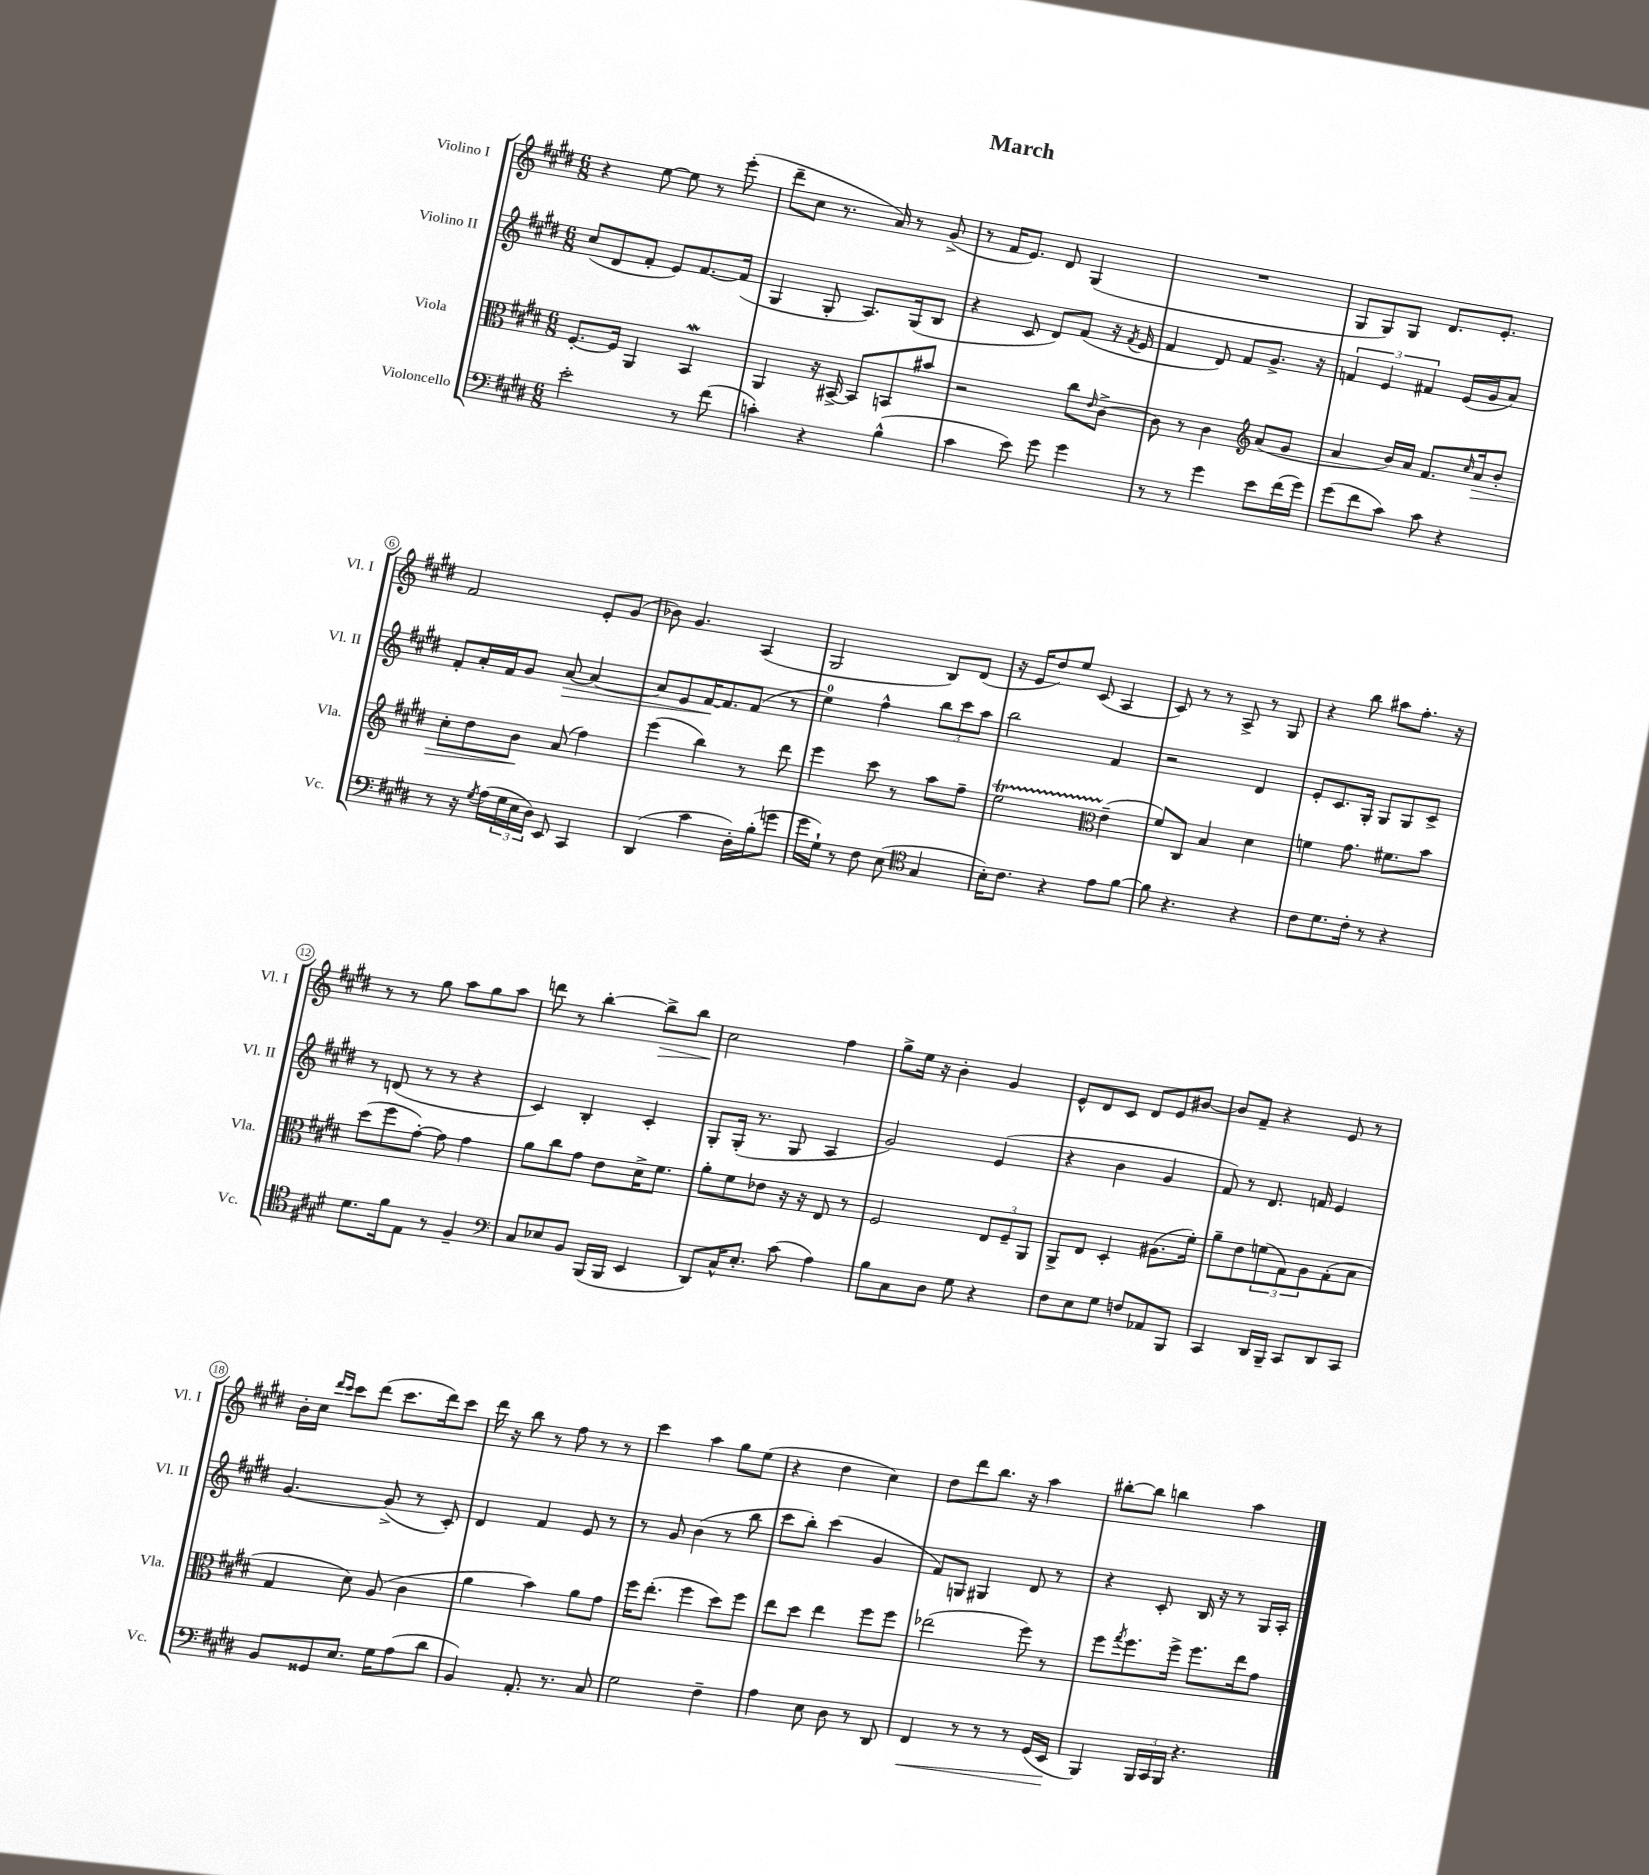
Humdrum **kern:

**kern	**kern	**kern	**kern
*staff4	*staff3	*staff2	*staff1
*clefF4	*clefC3	*clefG2	*clefG2
*k[f#c#g#d#]	*k[f#c#g#d#]	*k[f#c#g#d#]	*k[f#c#g#d#]
*M6/8	*M6/8	*M6/8	*M6/8
2e'\	[8.F#'/L	(8cc#/L	4r
.	.	8d#/	.
.	16F#/]Jk	.	.
.	4AA/	8f#'/J	[8ee\
.	.	8e/L)	8ee\]
8r	4BB/	[8.f#/	8r
(8f#\	.	.	(8eee'\
.	.	(16f#/]Jk	.
=	=	=	=
4c'\)	4AA/	4G#/	8ddd#~\L
.	.	.	8cc#\J
4r	16r	8G#'/	8.r
.	[16BB#^/	.	.
.	8BB#/]L	8.A/L)	.
.	.	.	16a/)
(4B^^\	8BB/	.	8r
.	.	(16G#/k	.
.	8b#/J	8B/J	(8g#^/
=	=	=	=
4c#\	2r	4r	8r
.	.	.	16f#/LK
.	.	.	8.e/J)
8e\)	.	8c#/	.
8g#\	.	8d#/L)	8d#/
4g#\	8cc#\L	(8f#/J	(4G#/
.	16qqe/	.	.
.	[8c#^\J	16r	.
.	.	8qf#/	.
.	.	16e/	.
=	=	=	=
8r	8c#\]	4f#/	2.r
8r	8r	.	.
4g#\	4c#\	8d#/)	.
.	.	8f#/L	.
*	*clefG2	*	*
8e\L	(8a/L	8.g#^/J	.
(16f#\L	8g#/J	.	.
16g#\JJ)	.	16r	.
=	=	=	=
(8g#\L	4a/	6f/	8G#/L
8f#\	.	.	8G#/)
.	.	6e/	.
8c#\J)	16b/LL)	.	8G#/J
.	16a/JJ	.	.
.	.	6f#/	.
8c#\	8.f#/L	.	8.d#/L
4r	.	(16e/LL	.
.	16qqcc#/	.	.
.	16a/k	16g#/J	8.e'/J
.	8b'/J	8a/J)	.
=	=	=	=
8r	8cc#'\L	8f#'/L	2f#/
16r	8dd#\	16a'/L	.
8qG#/	.	.	.
(16A\LL	.	16f#/J	.
24G#\	8b\J	8g#/J	.
24E\	.	.	.
24D#\JJ)	.	.	.
8EE/	(8a/	[8a/	.
4CC#/	4ff#\)	4a/_	8e'/L
.	.	.	(8g#/J
=	=	=	=
(4DD#/	(4eee\	8a/]L	8b-\)
.	.	8e/	4.g#/
4c#\	4bb\)	[16f#/K	.
.	.	8.f#/]	.
16D#'\LL)	8r	(8f#/J	(4A/
(16B'\J	.	.	.
8g\J	8ddd#\	8r	.
=	=	=	=
16g#\LL	4eee\	4ee\)	2G#/
16G#`\JJ)	.	.	.
8r	.	.	.
8F#\	8ccc#\	4ff#^^\	.
(8E\	8r	.	.
*clefC4	*	*	*
4G#/	8aa\L	12bb\L	8B/L)
.	.	12ccc#\	.
.	8ff#~\J	.	(8d#/J
.	.	12aa\J	.
=	=	=	=
16B'\LK)	2ee\	2bb\	16r
8.c#\J	.	.	16e/LK
.	.	.	8dd#/)
4r	.	.	8ee/J
.	.	.	(8c#/
*	*clefC3	*	*
8e\L	(4e~\	4f#/	4A/
[8f#\J	.	.	.
=	=	=	=
8f#\]	8f#/L)	2r	8c#/)
4.r	8C#/J	.	8r
.	4B/	.	8r
.	.	.	8A^/
4r	4d#\	4d#/	8r
.	.	.	8G#/
=	=	=	=
8c#\L	4f\	8e'/L	4r
8.d#\	.	8.c#/	.
.	8.g#\	.	8bb\
16c#'\Jk	.	16G#'/Jk	.
8r	.	8G#/L	8aa#\L
.	8.f#\L	.	.
4r	.	8G#/	8.ff#'\J
.	8b\J	8c#^/J	.
.	.	.	16r
=	=	=	=
8.d#\L	(8dd#\L	8r	8r
.	8ff#\	(8d/	8r
16f#\k	.	.	.
8E\J	[8g#'\J)	8r	8gg#\
8r	8g#\]	8r	8aa\L
4F#~/	4g#\	4r	8gg#\
.	.	.	8aa\J
=	=	=	=
*clefF4	*	*	*
8C#/L	8a\L	4c#/)	8ddd\
8E-/	8cc#\	.	8r
8BB/J	8g#\J	4B'/	[4bb'\
(16BBB/LL	8e\L	.	.
16BBB/JJ	.	.	.
4EE/	16d#^\K	4c#'/	8bb^\]L
.	8.f#\J	.	.
.	.	.	8bb\J
=	=	=	=
8DD#/L)	8a'\L	8G#'/L	2cc#\
16C#^^/K	8f#\	(16G#'/Jk	.
8.E'/J	.	8.r	.
.	8e-\J	.	.
(8c#\	16r	8G#/	.
.	16r	.	.
4A\)	8E/	4A/	4ff#\
.	8r	.	.
=	=	=	=
8B\L	2F#/	2g#/)	8gg#^\L
8C#\	.	.	16ee\Jk
.	.	.	16r
8D#\J	.	.	4b'\
8G#\	.	.	.
4r	12E/L	(4e/	4g#/
.	12F#~/	.	.
.	12AA/J	.	.
=	=	=	=
8F#\L	8AA^/L	4r	8e^^/L
8E\	8E/J	.	8d#/
8G#\J	4D#'/	4b\	8c#/J
8F/L	.	.	8d#/L
8AA-/	(8.A#\L	4g#/	8e/
8BBB/J	.	.	[8b#/J
.	16f#'\Jk)	.	.
=	=	=	=
4CC#/	8a~\L	8f#/)	8b#/]L
.	8e\	8r	8f#~/J
16DD#/LL	(12f\	8.d#/	4r
16BBB~/JJ	.	.	.
.	12G#\)	.	.
8CC#/L	.	.	.
.	12A\	.	.
.	.	16f/	.
8DD#/	(8G#'\	4e/	8e/
8CC#/J	8B\J	.	8r
=	=	=	=
8BB/L	4G#/	[4.g#/	16b'\LL
.	.	.	16cc#\JJ
.	.	.	16qqddd#/LL
.	.	.	16qqccc#/JJ
8GG##/	.	.	8ccc#\L
8.E/J	8d#\)	.	(8ddd#\J
.	(8A/	(8g#^/]	8.ccc#\L
16G#\LK	.	.	.
(8A\	4c#\	8r	.
.	.	.	16ddd#\k)
8d#\J	.	8c#'/)	8ccc#\J
=	=	=	=
4BB/)	4a\	4d#/	16ddd#\
.	.	.	16r
.	.	.	8bb\
8.AA'/	4b\)	4f#/	8r
.	.	.	8ff#\
8.r	.	.	.
.	8a\L	8e/	8r
8C#/	8g#\J	8r	8r
=	=	=	=
2G#\	16ff#\LK	8r	4ccc#\
.	(8.ee'\J	.	.
.	.	8g#/	.
.	4ff#\	(4b\	4aa\
4F#~\	8dd#\L)	8r	8gg#\L
.	8ff#\J	8bb\	(8ee\J
=	=	=	=
4A\	8ee\L	8ccc#\L	4r
.	8dd#\J	8bb'\J)	.
8E\	4ee\	(4ccc#\	4dd#\
8D#\	.	.	.
8r	8ff#\L	4g#/	4cc#\)
8DD#/	8ff#\J	.	.
=	=	=	=
4FF#/	(2ee-\	8f#/L)	8dd#\L
.	.	8G/J	8ddd#\
8r	.	4G#/	8.bb\J
8r	.	.	.
.	.	.	16r
8r	8ff#\)	8d#/	4aa\
(16GG#/LL	8r	8r	.
16EE/JJ	.	.	.
=	=	=	=
4BBB/)	8ff#\L	4r	[8bb#'\L
.	8qgg#/	.	.
.	8.ff#\	.	8bb#\]J
24BBB/LL	.	8c#'/	4bb\
24CC#/	.	.	.
.	16ff#^\Jk	.	.
24BBB/JJ	.	.	.
4.r	8.ff#\L	16B/	.
.	.	16r	.
.	.	8r	4aa\
.	16ee\k	.	.
.	8g#\J	16G#/LL	.
.	.	16A'/JJ	.
==	==	==	==
*-	*-	*-	*-
